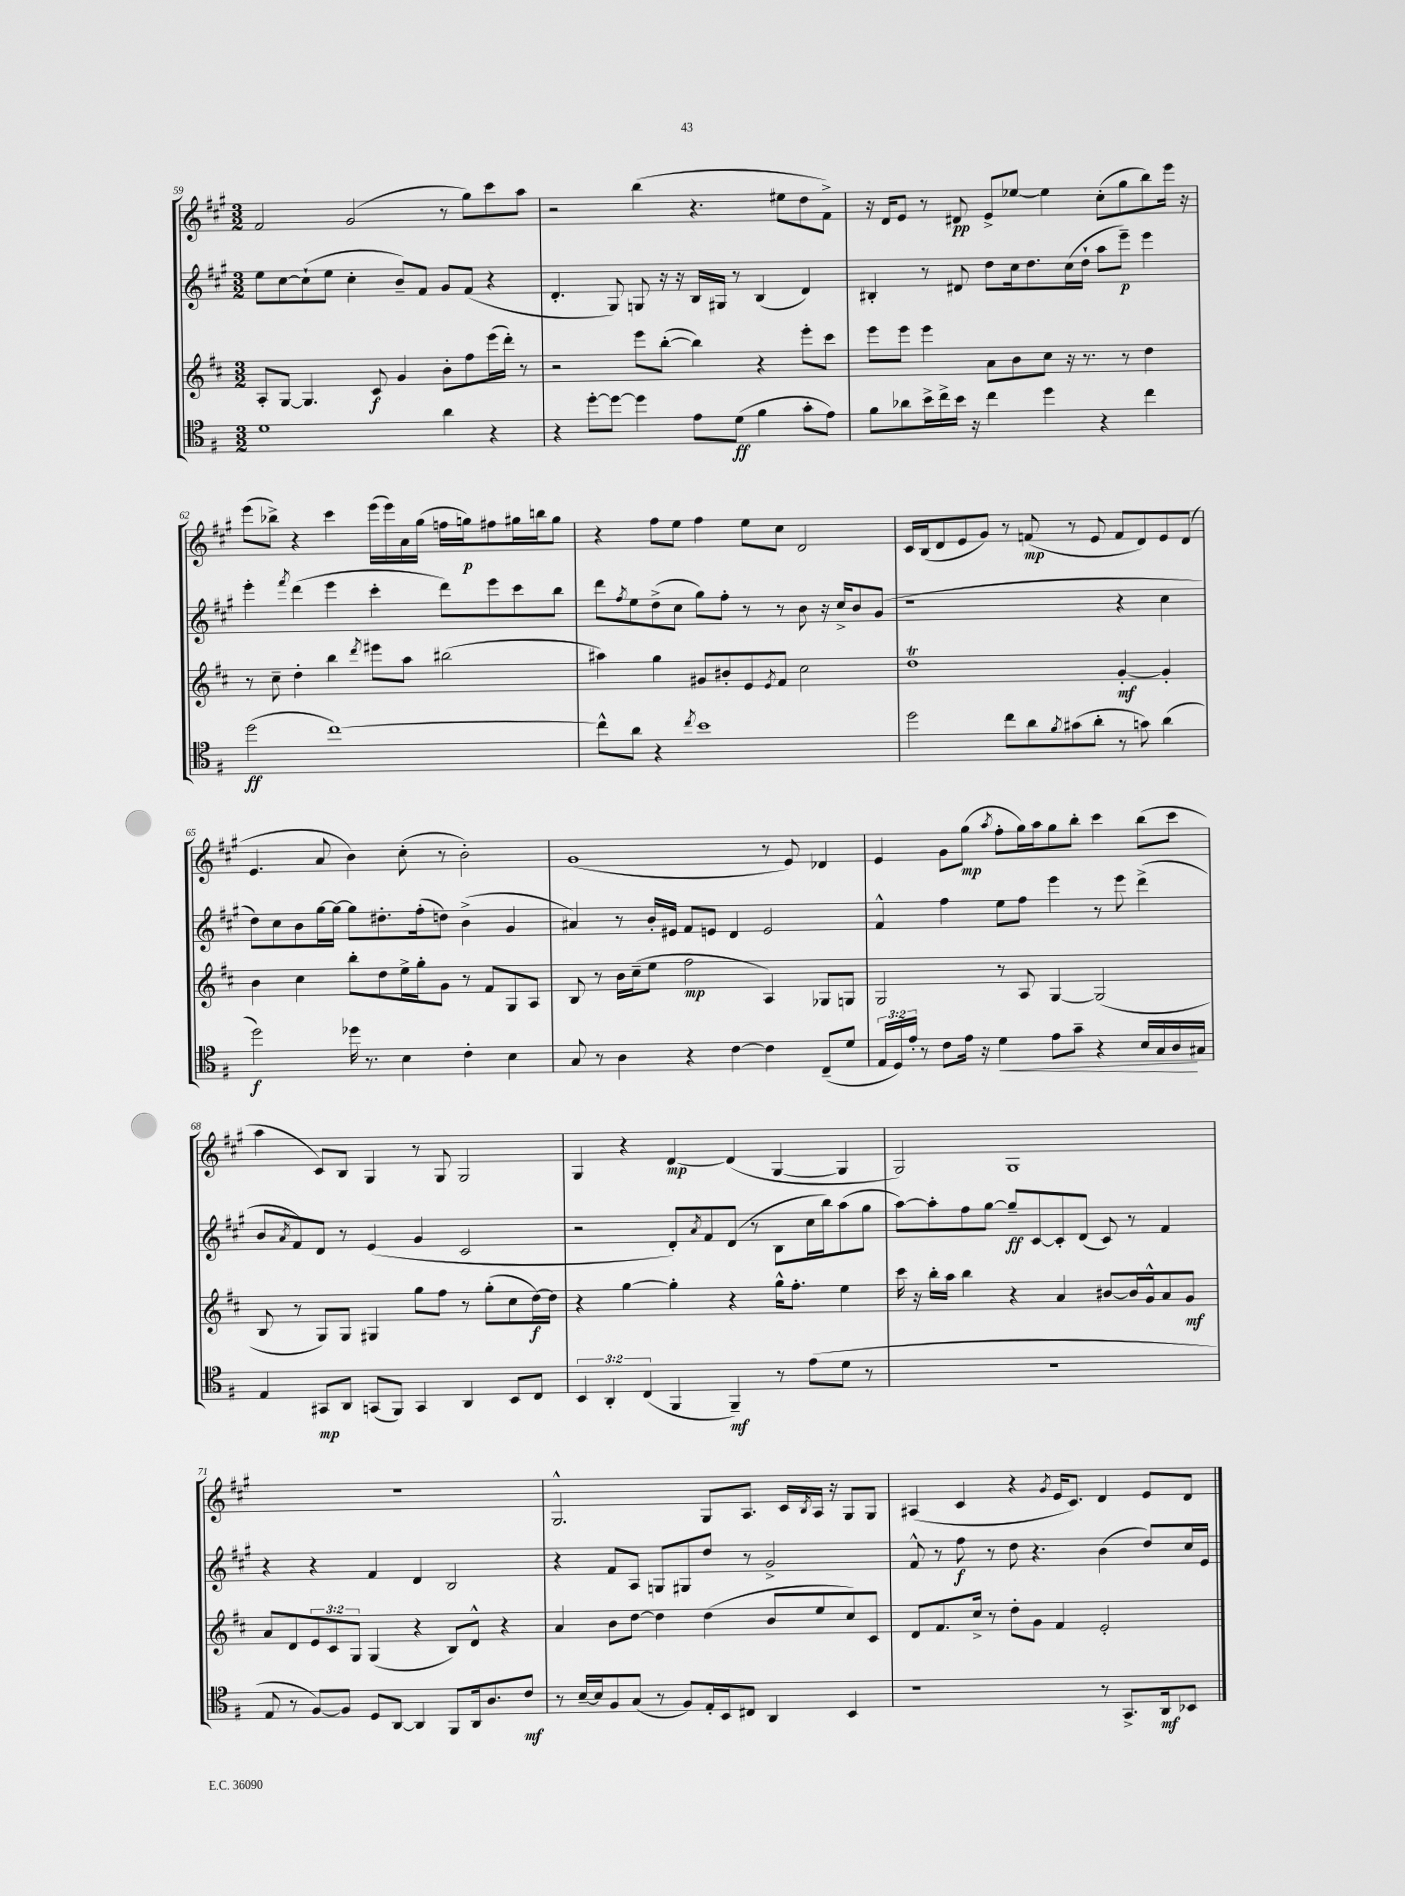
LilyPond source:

<<
\new StaffGroup <<
\new Staff = "s0" {
    \clef treble \key a \major \numericTimeSignature \time 3/2
    fis'2 gis'2( r8 gis''8) cis'''8 a''8 |
    r2 b''4( r4. eis''8 d''8 fis'8->) |
    r16 d'16 e'8 r8 dis'8\pp e'8-> ees''8~ ees''4 cis''8-.( gis''8 b''8) e'''16 r16 |
    e'''8( bes''8->) r4 cis'''4 e'''16( e'''16) a'16 gis''16( f''16 g''16\p) fis''8 gis''16 b''16 gis''8 |
    r4 fis''8 e''8 fis''4 e''8 cis''8 d'2 |
    cis'16 b16( d'8 e'8 gis'8) r8 f'8\mp( r8 e'8 f'8 d'8) e'8 d'8( |
    e'4. a'8 b'4) cis''8-.( r8 b'2-.) |
    gis'1( r8 e'8) des'4 |
    e'4 gis'8 gis''8\mp( \acciaccatura { a''8 } fis''8-. gis''16) a''16 gis''8 b''8-. cis'''4 b''8( cis'''8 |
    a''4 cis'8) b8 gis4 r8 gis8 gis2 |
    gis4 r4 d'4~\mp d'4( gis4~ gis4 |
    gis2) gis1 |
    R1. |
    gis2.-^ gis8 a8. cis'16 \acciaccatura { b8 } a16 r16 gis8 gis8 |
    ais4( cis'4 r4 \acciaccatura { gis'8 } e'16 cis'8.) d'4 e'8 d'8 \bar "|." |
}
\new Staff = "s1" {
    \clef treble \key a \major \numericTimeSignature \time 3/2
    e''8 cis''8~ cis''8-!( e''8 cis''4-. b'8--) fis'8 gis'8 fis'8( r4 |
    d'4.-. gis8) g8 r16 r16 b16 gis16 r8 b4( d'4) |
    bis4-. r8 dis'8 d''8 cis''16 d''8. cis''16( d''16-! a''8 e'''8--\p) e'''4 |
    e'''4-. \acciaccatura { fis'''8 } d'''4( e'''4 cis'''4-. d'''8) e'''8 cis'''8 b''8 |
    d'''8 \acciaccatura { fis''8 } e''8 d''8->( cis''8 gis''8) fis''8-. r8 r8 b'8 r16 cis''16-> b'8 gis'8( |
    r1 r4 cis''4 |
    d''8) cis''8 b'8 gis''16~ gis''16~ gis''8 dis''8.-. fis''16-.( d''8) b'4->( gis'4 |
    ais'4) r8 b'16-. eis'16 fis'8 e'8 d'4 e'2 |
    fis'4-^ fis''4 e''8 fis''8 e'''4 r8 e'''8 d'''4->( |
    b'8 \acciaccatura { a'8 } fis'8) d'8 r8 e'4( gis'4 cis'2 |
    r2 d'8-.) \acciaccatura { a'8 } fis'8 d'8( r8 b8 cis''16 b''16) a''8( gis''8 |
    a''8~) a''8-. fis''8 gis''8~ gis''8--\ff cis'8~ cis'8-. d'8( cis'8) r8 fis'4 |
    r4 r4 fis'4 d'4 b2 |
    r4 fis'8 a8 g8 gis8 d''8 r8 gis'2-> |
    fis'8-^ r8 fis''8\f r8 d''8 r4. b'4( d''8) cis''16 e'16 \bar "|." |
}
\new Staff = "s2" {
    \clef treble \key d \major \numericTimeSignature \time 3/2 \override Staff.TupletNumber.text = #tuplet-number::calc-fraction-text
    a8-. g8~ g4. cis'8\f g'4 b'8-. fis''8 e'''16( d'''16-.) r8 |
    r2 e'''8 b''8~-.( b''4) r4 e'''8-. cis'''8 |
    e'''8 e'''8 e'''4 a'8 b'8 cis''8 r16 r8. r8 d''4 |
    r8 cis''8-- d''4-. b''4 \acciaccatura { d'''8 } eis'''8 a''8 bis''2( |
    ais''4) g''4 gis'8 bis'8-. e'8 \acciaccatura { e'8 } fis'8 cis''2 |
    d''1\trill g'4~-.\mf g'4-. |
    b'4 cis''4 b''8-. d''8 e''16-> g''16-. g'8 r8 fis'8 g8 a8 |
    b8 r8 b'16 cis''16--( e''8 fis''2\mp a4) ges8 g8 |
    g2 r8 a8 g4~ g2( |
    b8 r8 g8) g8 gis4 g''8 fis''8 r8 g''8-.( cis''8 d''16~\f) d''16 |
    r4 g''4~ g''4-. r4 g''16-^ fis''8.-. e''4 |
    cis'''16 r16 b''16-. a''16 b''4 r4 a'4 bis'8~ bis'16 g'16-^ a'8 g'8\mf |
    a'8 d'8 \tuplet 3/2 { e'8 cis'8 g8 } g4( r4 b8) d'8-^ r4 |
    a'4 b'8 d''8~ d''4 d''4( b'8 e''8 cis''8) cis'8 |
    d'8 fis'8. cis''16-> r8 d''8-. g'8 fis'4 e'2-. \bar "|." |
}
\new Staff = "s3" {
    \clef tenor \key g \major \numericTimeSignature \time 3/2 \override Staff.TupletNumber.text = #tuplet-number::calc-fraction-text
    d'1 a'4 r4 |
    r4 d''8~-. d''8~ d''4 e'8 d'8\ff( fis'4 g'8-. e'8) |
    fis'8 aes'8 b'16-> c''16-> b'16 r16 c''4 d''4 r4 c''4 |
    d''2\ff( c''1~) |
    c''8-^ a'8 r4 \acciaccatura { c''8 } b'1 |
    d''2 c''8 a'8 \acciaccatura { fis'8 } gis'8( a'8-. r8 g'8) a'4( |
    d''2\f) des''16 r8. b4 c'4-. b4 |
    g8 r8 a4 r4 c'4~ c'4 c8--( d'8 |
    \tuplet 3/2 { e16 d16) e'16-. } r8 c'8 e'16 r16 d'4\< e'8 g'8-- r4 b16 g16 a16\! gis16 |
    e4 gis,8\mp a,8 g,8( fis,8) g,4 a,4 b,8 c8 |
    \tuplet 3/2 { b,4 a,4-. c4( } fis,4 fis,4--\mf) r8 e'8( d'8 r8 |
    R1. |
    e8 r8 fis8~) fis8 d8 a,8~ a,4 fis,8 a,16 a8. c'8\mf |
    r8 b16~-- b16 fis8 g8( r8 fis8) e16-. b,16 cis8 a,4 b,4 |
    r1 r8 g,8.-> a,16\mf bes,8 \bar "|." |
}
>>
>>
\layout { \context { \Score currentBarNumber = #59 } }
